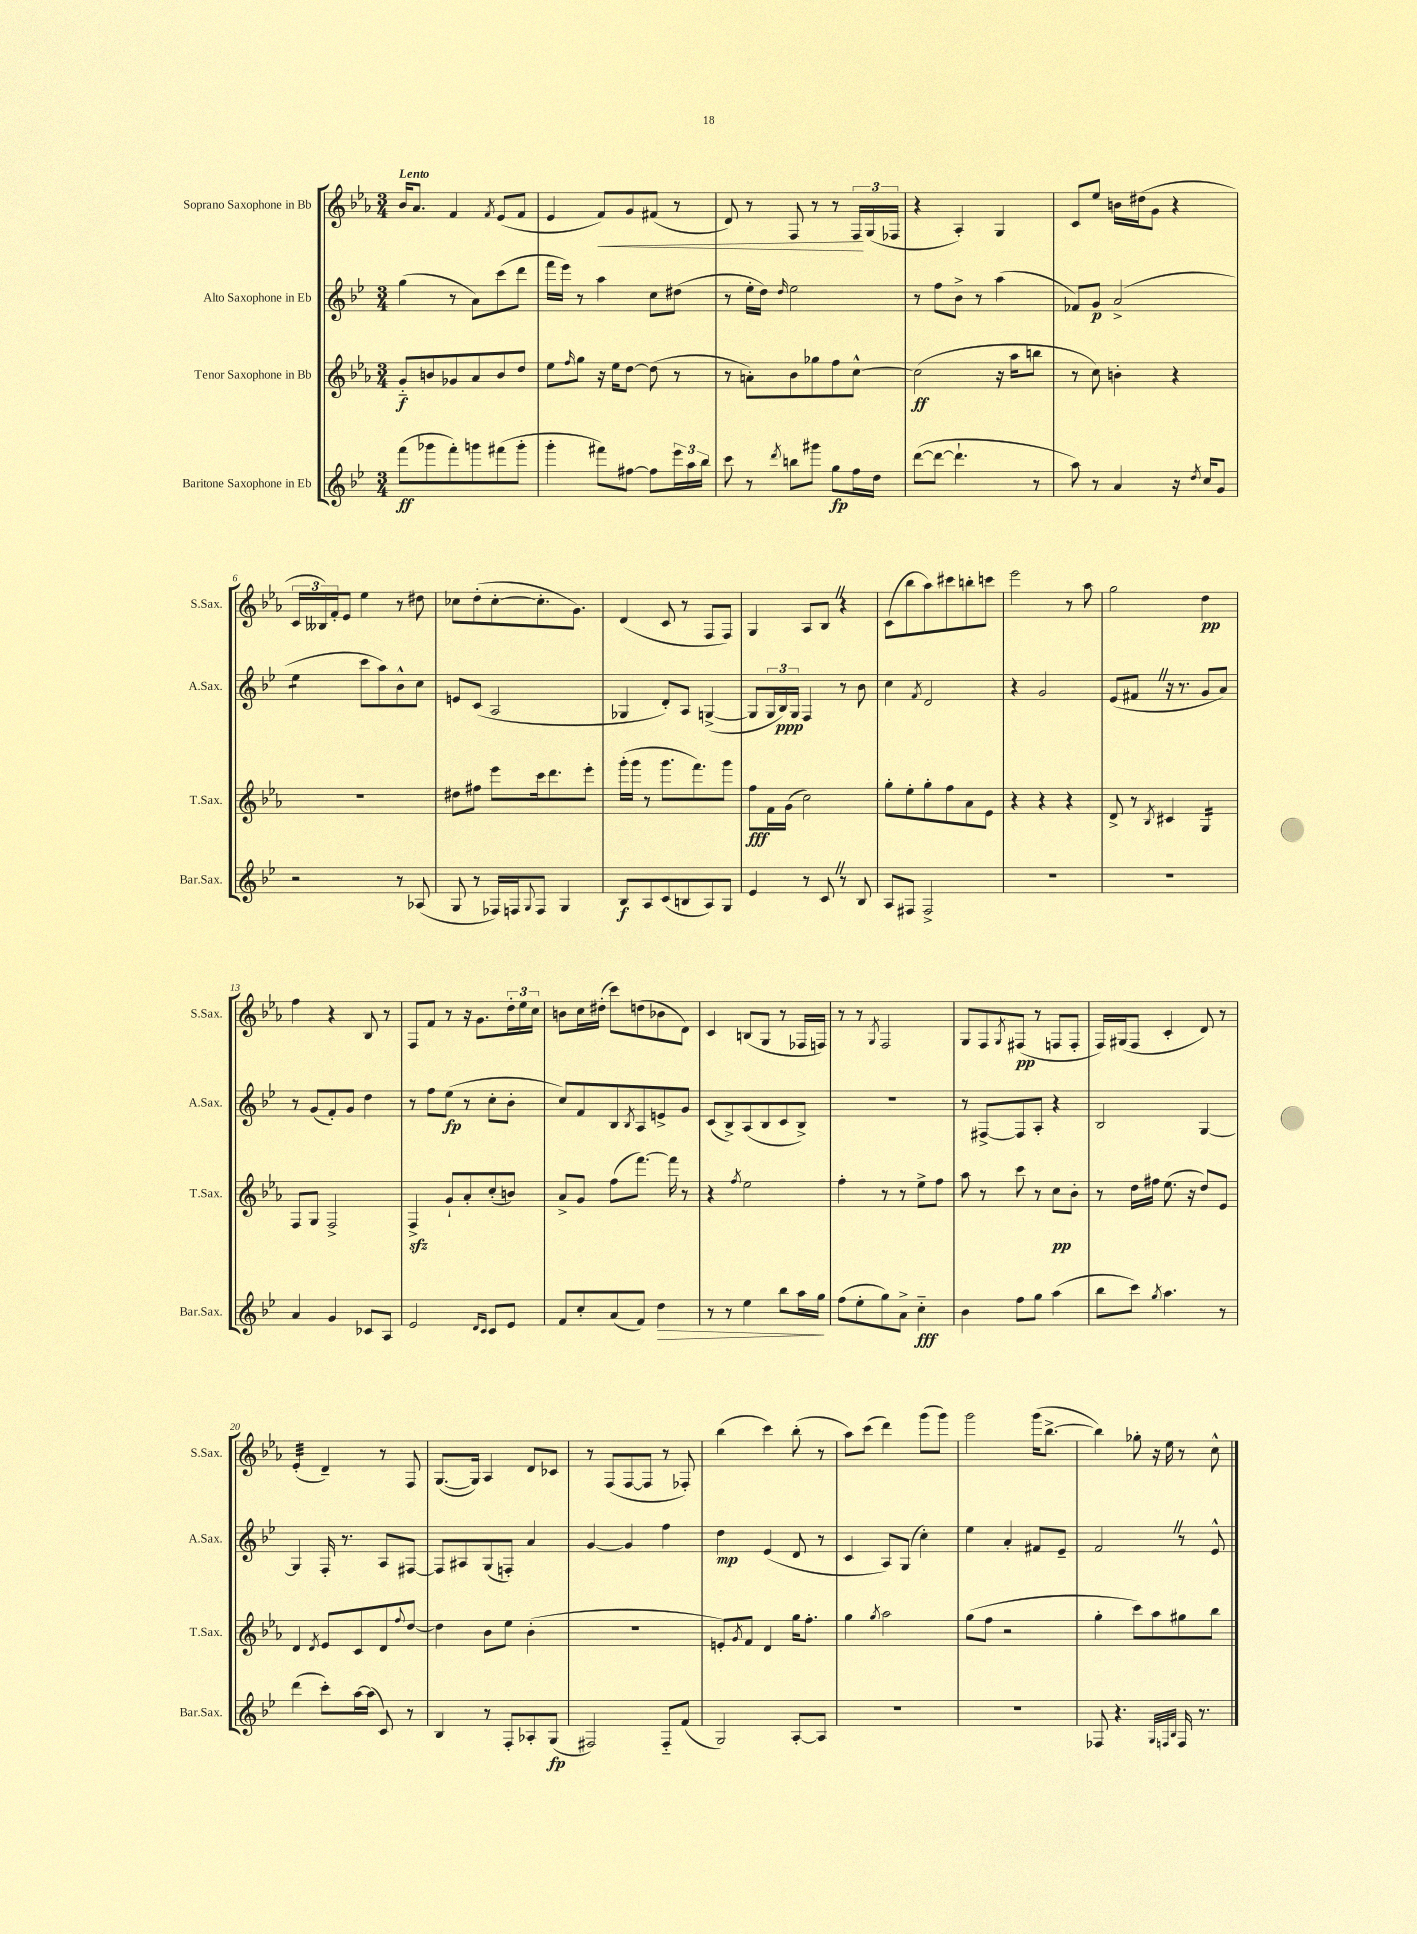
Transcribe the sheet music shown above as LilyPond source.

<<
\new StaffGroup <<
\new Staff = "s0" \with { instrumentName = "Soprano Saxophone in Bb" shortInstrumentName = "S.Sax." } {
    \clef treble \key ees \major \numericTimeSignature \time 3/4 \tempo "Lento"
    bes'16 aes'8. f'4 \acciaccatura { f'8 } ees'8( f'8 |
    ees'4 f'8\<) g'8 fis'8( r8 |
    d'8) r8 f8 r8 r8 \tuplet 3/2 { f16\! g16( fes16 } |
    r4 aes4-.) g4 |
    c'8 ees''8 b'16 dis''16( g'8 r4 |
    \tuplet 3/2 { c'16 beses16) f'16-. } ees'8 ees''4 r8 dis''8 |
    ces''8 d''8-.( ces''8~-. ces''8.-. g'8.) |
    d'4( c'8 r8 f8 f8) |
    g4 aes8 bes8 \once \override BreathingSign.text = \markup { \musicglyph "scripts.caesura.straight" } \breathe r4 |
    c'8( bes''8 aes''8) cis'''8 b''8-. c'''8 |
    ees'''2 r8 aes''8 |
    g''2 d''4\pp |
    f''4 r4 bes8 r8 |
    f8 f'8 r8 r16 g'8. \tuplet 3/2 { d''16-. ees''16 c''16 } |
    b'8 c''16 dis''16-.( c'''8) d''8( bes'8 d'8) |
    c'4 b8( g8 r8 fes16 f16) |
    r8 r8 \acciaccatura { g8 } f2 |
    g8 f8 \acciaccatura { g8 } fis8\pp( r8 f8 f8-. |
    f16) gis16( f8 c'4-. d'8) r8 |
    ees'4:32-.( d'4--) r8 f8 |
    g8.~( g16) aes4 d'8 ces'8 |
    r8 f8( f8~ f8 r8 fes8-.) |
    bes''4( c'''4) bes''8-.( r8 |
    aes''8) c'''8( d'''4) g'''8( g'''8) |
    g'''2 g'''16( bes''8.~-> |
    bes''4) ges''8-. r16 ees''16 r8 c''8-^ \bar "|." |
}
\new Staff = "s1" \with { instrumentName = "Alto Saxophone in Eb" shortInstrumentName = "A.Sax." } {
    \clef treble \key bes \major \numericTimeSignature \time 3/4
    g''4( r8 a'8) c'''8( d'''8 |
    f'''16 ees'''16) r8 a''4 c''8 dis''8( |
    r8 ees''16-. d''16) \grace { d''16 } ees''2 |
    r8 f''8 bes'8-> r8 a''4( |
    fes'8) g'8\p a'2->( |
    ees''4:8 c'''8 a''8) bes'8-^ c''8 |
    e'8 c'8( a2 |
    ges4 d'8-.) a8 g4~->( |
    g8 \tuplet 3/2 { g16 bes16\ppp) g16 } f4 r8 bes'8 |
    c''4 \acciaccatura { f'8 } d'2 |
    r4 g'2 |
    ees'8( fis'8 \once \override BreathingSign.text = \markup { \musicglyph "scripts.caesura.straight" } \breathe r16 r8. g'8 a'8) |
    r8 g'8( f'8-.) g'8 d''4 |
    r8 f''8 ees''8\fp( r8 c''8-. bes'8-. |
    c''8) f'8 bes8 \acciaccatura { bes8 } a8 e'8-> g'8 |
    c'8( bes8->) a8( bes8 c'8 bes8->) |
    R2. |
    r8 fis8~-> fis8 a8-. r4 |
    bes2 g4~ |
    g4 f16-. r8. a8 fis8~ |
    fis8 ais8 g8( f8-.) a'4 |
    g'4~ g'4 f''4 |
    d''4\mp ees'4( d'8 r8 |
    c'4 a8) g8( c''4-.) |
    ees''4 a'4-. fis'8 ees'8-- |
    f'2 \once \override BreathingSign.text = \markup { \musicglyph "scripts.caesura.straight" } \breathe r8 ees'8-^ \bar "|." |
}
\new Staff = "s2" \with { instrumentName = "Tenor Saxophone in Bb" shortInstrumentName = "T.Sax." } {
    \clef treble \key ees \major \numericTimeSignature \time 3/4
    g'8-_\f b'8 ges'8 aes'8 b'8 d''8 |
    ees''8 \grace { f''16 } g''8 r16 ees''16 d''8~ d''8( r8 |
    r8 a'8-.) bes'8 ges''8 f''8 c''8~-^ |
    c''2\ff( r16 aes''16 b''8 |
    r8 c''8) b'4-. r4 |
    R2. |
    dis''8 fis''8 ees'''8 c'''16 d'''8. ees'''8-. |
    g'''16-.( g'''16 r8 g'''8. f'''8.) g'''8 |
    f''8\fff f'16 g'16( c''2) |
    g''8-. ees''8-. g''8-. f''8 aes'8 ees'8 |
    r4 r4 r4 |
    d'8-> r8 \acciaccatura { bes8 } cis'4 g4:16 |
    f8 g8 f2-> |
    f4->\sfz g'8-! aes'8-. c''8-.( b'8) |
    aes'8-> g'8 f''8( f'''8.~) f'''16 r8 |
    r4 \acciaccatura { f''8 } ees''2 |
    f''4-. r8 r8 ees''8-> f''8 |
    aes''8 r8 c'''8 r8 c''8\pp bes'8-. |
    r8 d''16 fis''16 ees''8.( r16 d''8) ees'8 |
    d'4 \acciaccatura { d'8 } ees'8 c'8 d'8 \appoggiatura { f''8 } d''8~ |
    d''4 bes'8 ees''8 bes'4-.( |
    R2. |
    e'8-.) \acciaccatura { g'8 } f'8 d'4 g''16 f''8.-. |
    g''4 \acciaccatura { g''8 } aes''2 |
    g''8( f''8 r2 |
    g''4-. c'''8) aes''8 gis''8 bes''8 \bar "|." |
}
\new Staff = "s3" \with { instrumentName = "Baritone Saxophone in Eb" shortInstrumentName = "Bar.Sax." } {
    \clef treble \key bes \major \numericTimeSignature \time 3/4
    f'''8\ff( ges'''8 f'''8-.) g'''8 fis'''8( g'''8-. |
    g'''4-. fis'''8) fis''8~ fis''8 \tuplet 3/2 { ees'''16 a''16 bes''16 } |
    c'''8 r8 \acciaccatura { d'''8 } b''8 gis'''8 g''8\fp f''16 d''16 |
    d'''8~( d'''8~ d'''4.-! r8 |
    a''8) r8 a'4 r16 \acciaccatura { d''8 } c''16 g'8 |
    r2 r8 aes8( |
    g8 r8 fes16) f16 \appoggiatura { g8 } f8 g4 |
    bes8\f a8 c'8( b8 a8) g8 |
    ees'4 r8 c'8 \once \override BreathingSign.text = \markup { \musicglyph "scripts.caesura.straight" } \breathe r8 bes8 |
    a8 fis8 fis2-> |
    R2. |
    R2. |
    a'4 g'4 ces'8 a8 |
    ees'2 \grace { d'16 c'16 } c'8 ees'8 |
    f'8 c''8-. a'8( f'8) d''4\> |
    r8 r8 ees''4 bes''8 a''16 g''16\! |
    f''8( ees''8-. g''8) a'8-> c''4-_\fff |
    bes'4 f''8 g''8 a''4( |
    bes''8 c'''8) \acciaccatura { g''8 } a''4. r8 |
    d'''4( c'''8-.) a''16~ a''16( c'8) r8 |
    bes4 r8 f8-. aes8-. g8\fp( |
    fis2) fis8-_ f'8( |
    g2) a8~-. a8 |
    R2. |
    R2. |
    fes8 r4. \grace { g32 f32 bes32 } f16 r8. \bar "|." |
}
>>
>>
